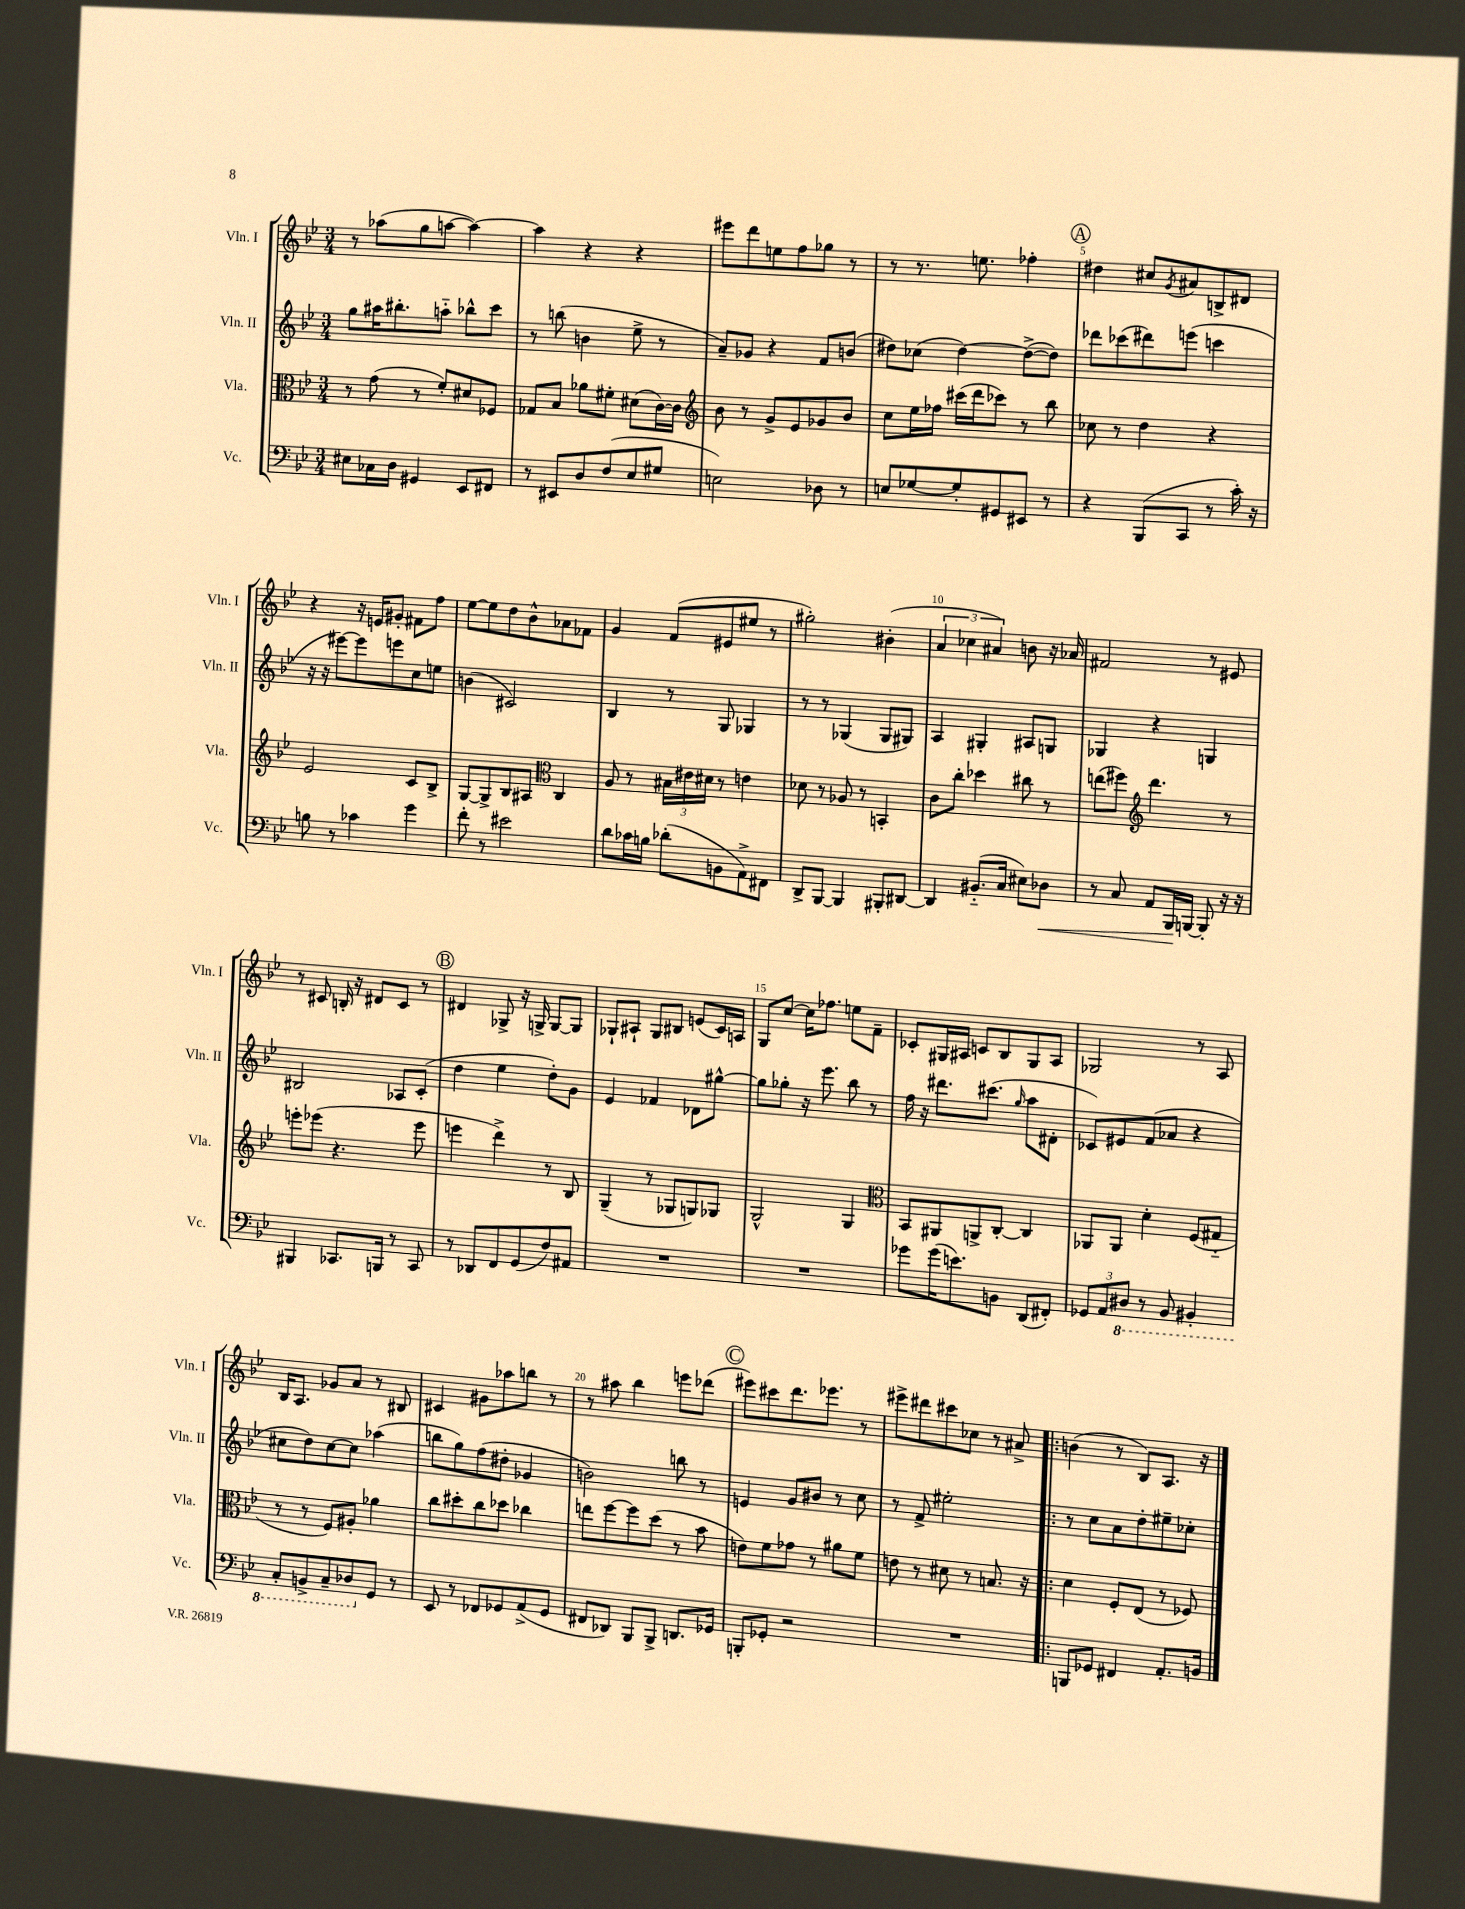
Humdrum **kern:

**kern	**kern	**kern	**kern
*staff4	*staff3	*staff2	*staff1
*clefF4	*clefC3	*clefG2	*clefG2
*k[b-e-]	*k[b-e-]	*k[b-e-]	*k[b-e-]
*M3/4	*M3/4	*M3/4	*M3/4
8E#\L	8r	8gg\L	8r
16C-\L	(8g\	16aa#\K	(8aa-\L
16D\JJ	.	8.bb#'\	.
4GG#/	8r	.	8gg\
.	8f'/L)	8aa'~\J	[8aa\J
8EE-/L	8d#/	8bb-^^\L	4aa\_)
8FF#/J	8F-/J	8ccc\J	.
=	=	=	=
8r	8G-/L	8r	4aa\]
8EE#/L	8B-/J	(8bb\	.
8D/	8a-\L	4b\	4r
(8F/	8f#'\J	.	.
8E-/	(8d#\L	8ee-^\	4r
8G#/J	[16c\L)	8r	.
.	16c\]JJ	.	.
=	=	=	=
*	*clefG2	*	*
2E\)	8b-\	8a~/L)	8eee#\L
.	8r	8g-/J	8ddd\
.	8g^/L	4r	8ee\
.	8e-/	.	8ff\
8D-\	8g-/	8f/L	8gg-\J
8r	8b-/J	(8b/J	8r
=	=	=	=
8E/L	8cc\L	8dd#\L)	8r
[8G-/	16ee-\L	(8cc-\J	8.r
.	16ff-\JJ	.	.
8G-'/]	(16ccc#\LL	[4dd#\)	.
.	16ddd\J	.	8.ee\
8GG#/	8ccc-\J)	.	.
8EE#/J	8r	(8dd#^\_L	4ff-'\
8r	8bb-\	8dd#\]J)	.
=	=	=	=
4r	8cc-\	8ddd-\L	4dd#\
.	8r	(8ccc-\	.
(8BBB-/L	4dd\	8ddd#\)	8cc#/L
.	.	.	8qg/
8CC/J	.	(8eee\J	8a#/
8r	4r	4ccc\	8B^/
16c'\)	.	.	8d#/J
16r	.	.	.
=	=	=	=
8B\	2e-/	16r	4r
.	.	16r	.
8r	.	[8eee#\L)	.
4c-\	.	8eee#\]	16r
.	.	.	16e/LK
.	.	8eee\	8g#'/J
4g\	8c/L	8cc\	8f#\L
.	8B-^/J	8ee\J	8ff\J
=	=	=	=
8f'\	[8G/L	(4b\	[8ee-\L
8r	8G^/]	.	8ee-\]
2e#\	8B-/	2c#/)	8dd\
.	8A#/J	.	8b-^^\
*	*clefC3	*	*
.	4C/	.	8a-\
.	.	.	8f-\J
=	=	=	=
8d\L	8A/	4B-/	4g/
16c-\L	8r	.	.
16B\JJ	.	.	.
(8d-'\L	24B#\LL	8r	(8f/L
.	24e#\	.	.
.	24d#\JJ	.	.
8BB\	8r	8G/	8e#/
8AA^\)	4e\	4G-/	8ee#/J
8FF#\J	.	.	8r
=	=	=	=
8DD^/L	8d-\	8r	2gg#'\)
[8BBB-/J	8r	8r	.
4BBB-/]	8A-/	(4G-/	.
.	8r	.	.
8BBB#'/L	4BB'/	8G-/L	(4b#'\
[8DD#/J	.	8G#/J)	.
=	=	=	=
4DD#/]	8c\L	4A/	6a/
.	8cc'\J	.	.
.	.	.	6cc-\
(8.BB#'~/L	4dd-\	4G#'/	.
.	.	.	6a#/)
16C/Jk	.	.	.
8E#\L)	8cc#\	8A#/L	8b\
8D-\J	8r	8G/J	16r
.	.	.	16a-/
=	=	=	=
8r	(8ee\L	4G-/	2f#/
8C/	8ff#\J)	.	.
*	*clefG2	*	*
8AA/L	4.ddd\	4r	.
16BBB-/L	.	.	.
[16BBB/JJ	.	.	.
8BBB'/]	.	4G/	8r
16r	8r	.	8e#/
16r	.	.	.
=	=	=	=
4BBB#/	8eee'\L	2B#/	8r
.	(8eee-\J	.	8c#/
8.CC-/L	4.r	.	16B'/
.	.	.	16r
.	.	.	8d#/L
16BBB/Jk	.	.	.
8r	.	8A-/L	8c#/J
8CC-/	8eee-\	(8c'/J	8r
=	=	=	=
8r	4eee\	4dd\	4d#/
8DD-/L	.	.	.
8FF/	4ddd^\)	4ee-\	8G-^/
(8GG/	.	.	16r
.	.	.	16G^/
8F/)	8r	8dd'\L)	[8G/L
8AA#/J	8B-/	8g\J	8G/]J
=	=	=	=
2.r	(4G~/	4e-/	8G-`/L
.	.	.	8A#`/J
.	8r	4f-/	8G-/L
.	8G-/L	.	8B#/J
.	8G/)	8d-\L	(8e/L
.	8G-/J	[8gg#^^\J	16c/L)
.	.	.	16A/JJ
=	=	=	=
2.r	2G^^/	8gg#\]L	8G/L
.	.	8gg-'\J	[8cc/J
.	.	16r	16cc\]LK
.	.	8.eee-\	8.ff-\J
.	4G/	8bb-\	8ee\L
.	.	8r	8f~\J
=	=	=	=
*	*clefC3	*	*
8g-\L	8BB-/L	16ff\	8c-'/L
.	.	16r	.
(16g-\K	8AA#/	8.ddd#\L	16G#/L
8.e\)	.	.	16A#/JJ
.	8AA^/	.	8c/L
.	.	(8.ccc#\J	.
8BB\J	[8C'/J	.	8B-/
.	.	16qqgg/	.
(8DD/L	4C/]	8aa\L	8G#/
8FF#'/J)	.	8d#'\J	8A#/J
=	=	=	=
12GG-/L	8AA-/L	8c-/L)	2G-/
12AA/	.	.	.
.	8AA-/J	8e#/	.
12DD#/J	.	.	.
8r	4d'\	(8f/	.
8BBB-/	.	8a-/J	.
4BBB#'/	(8F/L	4r	8r
.	8G#'~/J	.	8A/
=	=	=	=
8CC'/L	8r	8cc#\L	16B-/LK
.	.	.	8.A/J
8BBB^/	8r	8dd\)	.
8CC~/	8F/L)	[8cc#\	8g-/L
8DD-/	8A#'/J	8cc#\]J	8a/J
8GG/J	4a-\	(4aa-\	8r
8r	.	.	8B#/
=	=	=	=
8EE-/	8cc\L	8bb\L	4c#/
8r	8dd#'\	8gg\)	.
8FF-/L	8cc\	(8ff\	8g#\L
8GG-/	8dd-\J	8dd#'\J	8aa-\
(8AA^/	4cc-\	4g-/	8bb\J
8GG-/J	.	.	8r
=	=	=	=
8FF#/L	8ee\L	2b\)	8r
8DD-/J)	[8ff\	.	8aa#\
8BBB-/L	8ff\]	.	4bb-\
8BBB-^/J	(8dd\J	.	.
8.DD/L	8r	8bb\	8eee\L
.	8b-\	8r	(8ddd-\J
16GG-/Jk	.	.	.
=	=	=	=
8BBB'/L	8e\L)	4e/	8eee#\L)
8GG-'/J	8f\	.	8ccc#\
2r	8g-\J	8g/L	8.ddd\
.	8r	8b#/J	.
.	.	.	8.eee-\J
.	8a#\L	8r	.
.	8f\J	8cc\	8r
=	=	=	=
2.r	8e\	8r	8eee#^\L
.	8r	8f^/	8ddd#\
.	8d#\	2ee#'\	8ccc#\
.	8r	.	8cc-\J
.	8.B/	.	8r
.	.	.	8a#^/
.	16r	.	.
=!|:	=!|:	=!|:	=!|:
8BBB/L	4d\	8r	(4b\
8GG-/J	.	8cc\L	.
4FF#/	8F'/L	8a\	8r
.	(8E-/J	8dd'\	8B-/L)
8.AA'/L	8r	8ee#~\	8.A/J
.	8F-/)	8cc-'\J	.
16BB/Jk	.	.	16r
==	==	==	==
*-	*-	*-	*-
